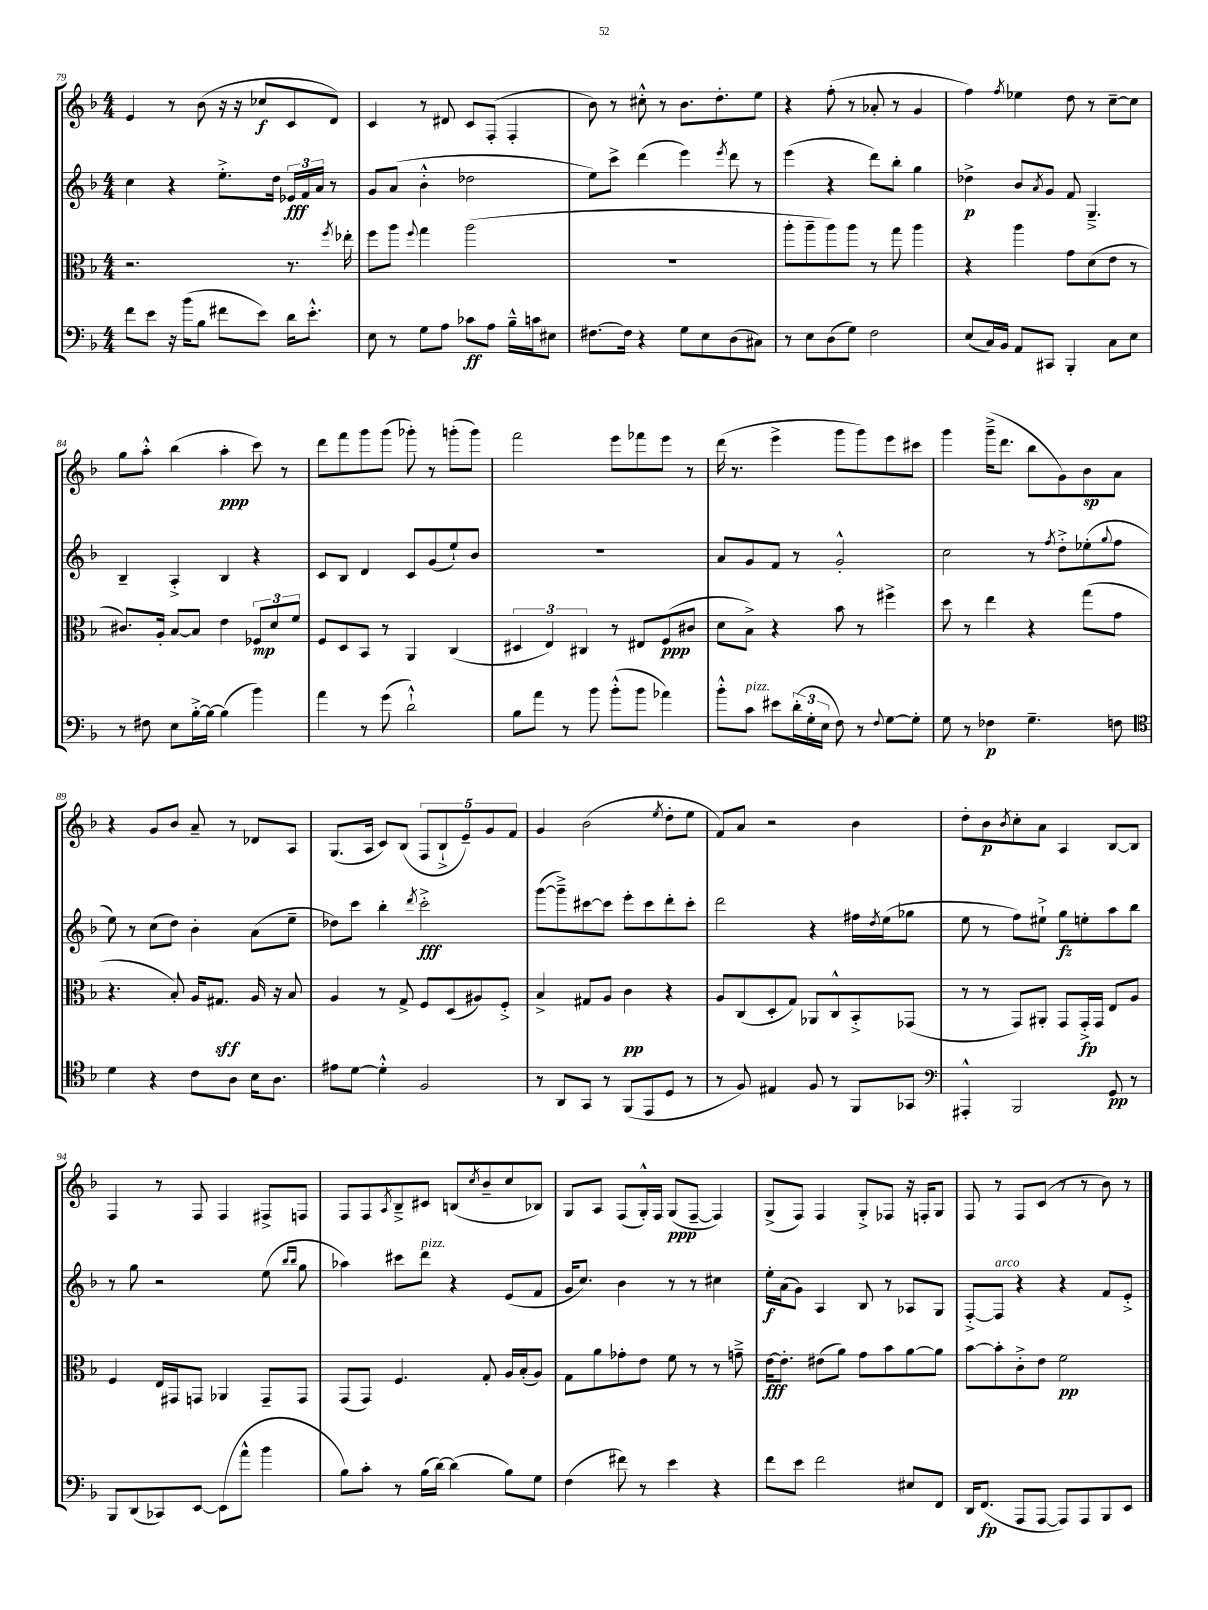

**kern	**dynam	**kern	**dynam	**kern	**dynam	**kern	**dynam
*part4	*part4	*part3	*part3	*part2	*part2	*part1	*part1
*staff4	*staff4	*staff3	*staff3	*staff2	*staff2	*staff1	*staff1
*clefF4	*	*clefC3	*	*clefG2	*	*clefG2	*
*k[b-]	*	*k[b-]	*	*k[b-]	*	*k[b-]	*
*M4/4	*	*M4/4	*	*M4/4	*	*M4/4	*
=79	=79	=79	=79	=79	=79	=79	=79
8f\L	.	2.r	.	4cc\	.	4e/	.
8e\J	.	.	.	.	.	.	.
16r	.	.	.	4r	.	8r	.
(16b-\KL	.	.	.	.	.	.	.
8B-\J	.	.	.	.	.	(8b-\	.
8f#X\L	.	.	.	8.ee'^\L	.	16r	.
.	.	.	.	.	.	16r	.
8e\J)	.	.	.	.	.	8cc-X/L	f
.	.	.	.	16dd\Jk	.	.	.
16d\KL	.	8.r	.	24e-X/LL	fff	8c/	.
.	.	.	.	24f/	.	.	.
8.e'^^\J	.	.	.	.	.	.	.
.	.	.	.	24a/JJ	.	.	.
.	.	.	.	8r	.	8d/J)	.
.	.	8qff/	.	.	.	.	.
.	.	16ee-X'\	.	.	.	.	.
=80	=80	=80	=80	=80	=80	=80	=80
8E\	.	8ff\L	.	8g/L	.	4c/	.
8r	.	8aa\J	.	(8a/J	.	.	.
.	.	8qqff/	.	.	.	.	.
8G\L	.	4gg\	.	4b-'^^\	.	8r	.
8A\J	.	.	.	.	.	8d#X/	.
8c-X\L	ff	(2aa\	.	2dd-X\	.	8c/L	.
8A\J	.	.	.	.	.	(8F'/J	.
16B-~^^\LL	.	.	.	.	.	4F'/	.
16cn\J	.	.	.	.	.	.	.
8E#X\J	.	.	.	.	.	.	.
=81	=81	=81	=81	=81	=81	=81	=81
[8.F#X\L	.	1r	.	8ee\L)	.	8b-\)	.
.	.	.	.	8ccc^\J	.	8r	.
16F#\Jk]	.	.	.	.	.	.	.
4r	.	.	.	(4ddd\	.	8cc#X'^^\	.
.	.	.	.	.	.	8r	.
8G\L	.	.	.	4eee\)	.	8.b-\L	.
8E\	.	.	.	.	.	.	.
.	.	.	.	.	.	8.dd'\	.
.	.	.	.	8qeee/	.	.	.
(8D\	.	.	.	8ddd\	.	.	.
8C#X\J)	.	.	.	8r	.	8ee\J	.
=82	=82	=82	=82	=82	=82	=82	=82
8r	.	8aa'\L	.	(4eee\	.	4r	.
8E\L	.	8aa~\	.	.	.	.	.
(8D\	.	8aa\)	.	4r	.	(8ff'\	.
8G\J)	.	8aa\J	.	.	.	8r	.
2F\	.	8r	.	8ddd\L)	.	8a-X'/	.
.	.	8gg\	.	8bb-'\J	.	8r	.
.	.	4aa\	.	4gg\	.	4g/	.
=83	=83	=83	=83	=83	=83	=83	=83
(8E/L	.	4r	.	4dd-X^\	p	4ff\)	.
16C/L)	.	.	.	.	.	.	.
16BB-/JJ	.	.	.	.	.	.	.
.	.	.	.	.	.	8qff/	.
8AA/L	.	4aa\	.	8b-/L	.	4ee-X\	.
.	.	.	.	8qa/	.	.	.
8CC#X/J	.	.	.	8g/J	.	.	.
4BBB-'/	.	8g\L	.	8f/	.	8dd\	.
.	.	(8d\	.	4.G~^/	.	8r	.
8C\L	.	8e\J	.	.	.	[8cc~\L	.
8E\J	.	8r	.	.	.	8cc\J]	.
!!LO:LB:g=z
=84	=84	=84	=84	=84	=84	=84	=84
8r	.	8.c#X/L)	.	4B-~/	.	8gg\L	.
8F#X\	.	.	.	.	.	8aa'^^\J	.
.	.	16A'/Jk	.	.	.	.	.
8E\L	.	[8B-/L	.	4A'^/	.	(4bb-\	.
[16B-'^\L	.	8B-/J]	.	.	.	.	.
16B-\JJ_	.	.	.	.	.	.	.
(4B-\]	.	4e\	.	4B-/	.	4aa'\	ppp
4b-\)	.	12F-X/L	mp	4r	.	8ccc\)	.
.	.	12d/	.	.	.	.	.
.	.	.	.	.	.	8r	.
.	.	12f/J	.	.	.	.	.
=85	=85	=85	=85	=85	=85	=85	=85
4a\	.	8F/L	.	8c/L	.	8ddd\L	.
.	.	8D/	.	8B-/J	.	8fff\	.
8r	.	8BB-/J	.	4d/	.	8ggg\	.
(8g\	.	8r	.	.	.	(8ggg\J	.
2d`^^\)	.	4AA/	.	8c/L	.	8ggg-X'\)	.
.	.	.	.	(8g/	.	8r	.
.	.	(4C/	.	8ee`/)	.	(8gggn'\L	.
.	.	.	.	8b-/J	.	8ggg\J)	.
=86	=86	=86	=86	=86	=86	=86	=86
8B-\L	.	6D#X/	.	1r	.	2fff\	.
8a\J	.	.	.	.	.	.	.
.	.	6E/)	.	.	.	.	.
8r	.	.	.	.	.	.	.
.	.	6C#X/	.	.	.	.	.
8b-\	.	.	.	.	.	.	.
(8b-'^^\L	.	8r	.	.	.	8eee\L	.
8b-\J	.	8E#X/L	.	.	.	8fff-X\	.
4a-X\)	.	(8F/	ppp	.	.	8eee\J	.
.	.	8c#X/J	.	.	.	8r	.
=87	=87	=87	=87	=87	=87	=87	=87
8b-'^^\L	.	8d\L	.	8a/L	.	(16ddd\	.
.	.	.	.	.	.	8.r	.
!LO:TX:a:i:t=pizz.	!	!	!	!	!	!	!
8c\J	.	8B-^\J)	.	8g/	.	.	.
8e#X\L	.	4r	.	8f/J	.	4eee^\	.
(24d'\L	.	.	.	8r	.	.	.
24G'\	.	.	.	.	.	.	.
24E\JJ	.	.	.	.	.	.	.
8F\)	.	8b-\	.	2g'^^/	.	8ggg\L	.
8r	.	8r	.	.	.	8ggg\)	.
8qqF/	.	.	.	.	.	.	.
[8G\L	.	4ff#X^\	.	.	.	8eee\	.
8G'\J]	.	.	.	.	.	8ccc#X\J	.
=88	=88	=88	=88	=88	=88	=88	=88
8G\	.	8dd\	.	2cc\	.	4ggg\	.
8r	.	8r	.	.	.	.	.
4F-X\	p	4ee\	.	.	.	(16ggg~^\KL	.
.	.	.	.	.	.	8.ddd\J	.
4.G~\	.	4r	.	8r	.	8bb-\L	.
.	.	.	.	8qff/	.	.	.
.	.	.	.	8dd'^\L	.	8g\)	.
.	.	(8gg\L	.	(8ee-X'\	.	8b-\	sp
.	.	.	.	8qqgg/	.	.	.
8Fn\	.	8g\J	.	8ff\J	.	8a\J	.
!!LO:LB:g=z
=89	=89	=89	=89	=89	=89	=89	=89
*clefC4	*	*	*	*	*	*	*
4d\	.	4.r	.	8ee\)	.	4r	.
.	.	.	.	8r	.	.	.
4r	.	.	.	(8cc\L	.	8g/L	.
.	.	8B-'/)	.	8dd\J)	.	8b-/J	.
8c\L	.	16A/KL	.	4b-'\	.	8a~/	.
.	.	8.G#X/J	sff	.	.	.	.
8A\J	.	.	.	.	.	8r	.
16B-\KL	.	16A/	.	(8a\L	.	8d-X/L	.
8.A\J	.	16r	.	.	.	.	.
.	.	8B-/	.	8ee~\J	.	8A/J	.
=90	=90	=90	=90	=90	=90	=90	=90
8e#X\L	.	4A/	.	8dd-X\L)	.	(8.G/L	.
[8d\J	.	.	.	8ccc\J	.	.	.
.	.	.	.	.	.	16A/Jk	.
4d'^^\]	.	8r	.	4bb-'\	.	8c/L)	.
.	.	8G^/	.	.	.	(8B-/J	.
.	.	.	.	8qddd/	.	.	.
2F/	.	8F/L	.	2ccc'^\	fff	10F/L	.
.	.	.	.	.	.	10B-`^/	.
.	.	(8D/	.	.	.	.	.
.	.	.	.	.	.	10e~/)	.
.	.	8A#X/)	.	.	.	.	.
.	.	.	.	.	.	10g/	.
.	.	8F'^/J	.	.	.	.	.
.	.	.	.	.	.	10f/J	.
=91	=91	=91	=91	=91	=91	=91	=91
8r	.	4B-^/	.	([8ggg\L	.	4g/	.
8AA/L	.	.	.	8ggg~^\])	.	.	.
8GG/J	.	8G#X/L	.	[8ccc#X\	.	(2b-\	.
8r	.	8A/J	.	8ccc#\J]	.	.	.
(8FF/L	.	4c\	pp	8eee'\L	.	.	.
8EE/	.	.	.	8ccc#\	.	.	.
.	.	.	.	.	.	8qee/	.
8D/J	.	4r	.	8ddd'\	.	8dd'\L	.
8r	.	.	.	8ccc#'\J	.	8ee\J	.
=92	=92	=92	=92	=92	=92	=92	=92
8r	.	8A/L	.	2ddd\	.	8f/L)	.
8F/)	.	(8C/	.	.	.	8a/J	.
4E#X/	.	8D'/	.	.	.	2r	.
.	.	8G/J)	.	.	.	.	.
8F/	.	8AA-X/L	.	4r	.	.	.
8r	.	8C^^/	.	.	.	.	.
8FF/L	.	8BB-'^/	.	16ff#X\LL	.	4b-\	.
.	.	.	.	8qdd/	.	.	.
.	.	.	.	(16ee\J	.	.	.
8GG-X/J	.	(8GG-X/J	.	8gg-X\J	.	.	.
=93	=93	=93	=93	=93	=93	=93	=93
*clefF4	*	*	*	*	*	*	*
4AAA#X'^^/	.	8r	.	8ee\	.	8dd'\L	.
.	.	8r	.	8r	.	8b-\	p
.	.	.	.	.	.	8qb-/	.
2BBB-/	.	8GG/L)	.	8ff\L)	.	8cc'\	.
.	.	8AA#X'/J	.	8ee#X`^\J	.	8a\J	.
.	.	8GG/L	.	8gg\L	fz	4A/	.
.	.	16GG'^/L	fp	8een'\	.	.	.
.	.	16GG/JJ	.	.	.	.	.
8GG/	pp	8E/L	.	8aa\	.	[8B-/L	.
8r	.	8A/J	.	8bb-\J	.	8B-/J]	.
!!LO:LB:g=z
=94	=94	=94	=94	=94	=94	=94	=94
8BBB-/L	.	4F/	.	8r	.	4F/	.
(8DD/	.	.	.	8gg\	.	.	.
8CC-X/)	.	16E/LL	.	2r	.	8r	.
.	.	16GG#X/J	.	.	.	.	.
[8EE/J	.	8GGn/J	.	.	.	8F/	.
(8EE\L]	.	4AA-X/	.	.	.	4F/	.
8a^^\J	.	.	.	.	.	.	.
4b-\	.	8GG~/L	.	(8ee\	.	8F#X^/L	.
.	.	.	.	16qqbb-/LL	.	.	.
.	.	.	.	16qqbb-/JJ	.	.	.
.	.	8GG/J	.	8gg\	.	8Fn/J	.
=95	=95	=95	=95	=95	=95	=95	=95
8B-\L)	.	(8GG/L	.	4aa-X\)	.	8F/L	.
8c'\J	.	8GG/J)	.	.	.	8F/	.
.	.	.	.	.	.	8qA/	.
8r	.	4.F/	.	8ccc#X\L	.	8B-~^/	.
!	!	!	!	!LO:TX:a:i:t=pizz.	!	!	!
(16B-\LL	.	.	.	8ddd\J	.	8c#X/J	.
[16d\JJ)	.	.	.	.	.	.	.
(4d\]	.	.	.	4r	.	(8Bn/L	.
.	.	.	.	.	.	8qcc/	.
.	.	8G'/	.	.	.	8b-~/	.
8B-\L)	.	16A/LL	.	(8e/L	.	8cc/	.
.	.	(16B-'/J	.	.	.	.	.
8G\J	.	8A/J)	.	8f/J	.	8B-X/J)	.
=96	=96	=96	=96	=96	=96	=96	=96
(4F\	.	8G\L	.	16g/KL	.	8G/L	.
.	.	.	.	8.cc/J)	.	.	.
.	.	8a\	.	.	.	8A/J	.
8f#X\)	.	8g-X'\	.	4b-\	.	(8F/L	.
8r	.	8e\J	.	.	.	16G'^^/L)	.
.	.	.	.	.	.	16F/JJ	.
4e\	.	8f\	.	8r	.	(8G/L	ppp
.	.	8r	.	8r	.	[8F~/J	.
4r	.	8r	.	4cc#X\	.	4F/])	.
.	.	8gn~^\	.	.	.	.	.
=97	=97	=97	=97	=97	=97	=97	=97
8f\L	.	[16e\KL	fff	16ee'\LL	f	(8G^/L	.
.	.	8.e'\J]	.	(16a\J	.	.	.
8e\J	.	.	.	8g\J)	.	8F/J)	.
2f\	.	(8e#X\L	.	4A/	.	4F/	.
.	.	8a\J)	.	.	.	.	.
.	.	8g\L	.	8B-/	.	8G'^/L	.
.	.	8b-\	.	8r	.	8F-X/J	.
8E#X/L	.	[8a\	.	8A-X/L	.	16r	.
.	.	.	.	.	.	16Fn'/KL	.
8FF/J	.	8a\J]	.	8G/J	.	8G/J	.
=98	=98	=98	=98	=98	=98	=98	=98
16DD/KL	.	[8b-\L	.	[8F'^/L	.	8F/	.
(8.FF/J	fp	.	.	.	.	.	.
!	!	!	!	!LO:TX:a:i:t=arco	!	!	!
.	.	8b-'\]	.	8F/J]	.	8r	.
8AAA/L	.	8c'^\	.	4r	.	8F/L	.
[8AAA/J	.	8e\J	.	.	.	(8c/J	.
8AAA/L])	.	2f\	pp	4r	.	8r	.
8AAA/	.	.	.	.	.	8r	.
8BBB-/	.	.	.	8f/L	.	8b-\)	.
8EE/J	.	.	.	8e'^/J	.	8r	.
==	==	==	==	==	==	==	==
*-	*-	*-	*-	*-	*-	*-	*-
